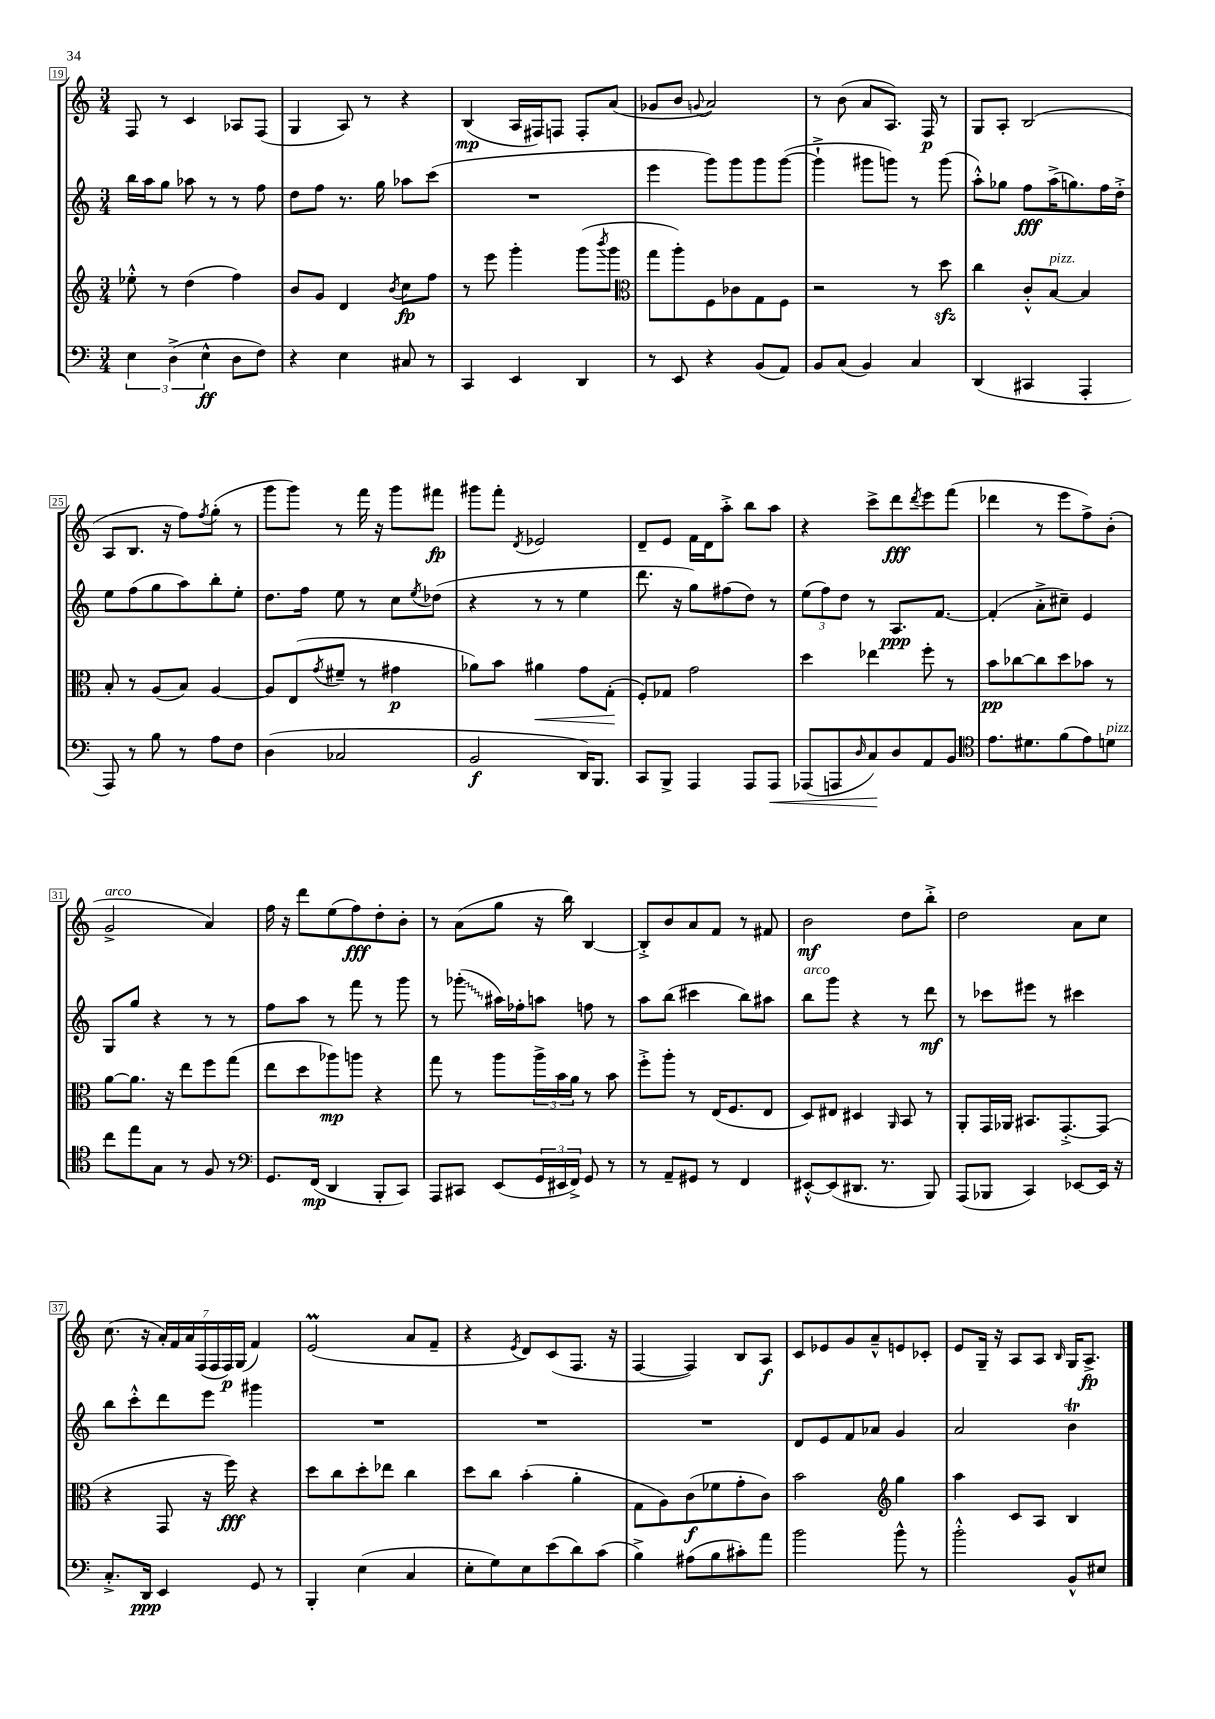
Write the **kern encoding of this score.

**kern	**kern	**kern	**kern
*staff4	*staff3	*staff2	*staff1
*clefF4	*clefG2	*clefG2	*clefG2
*k[]	*k[]	*k[]	*k[]
*M3/4	*M3/4	*M3/4	*M3/4
6E	8ee-'^^	16bb	8F
.	.	16aa	.
.	8r	8gg	8r
(6D^	.	.	.
.	(4dd	8aa-	4c
6E^^	.	.	.
.	.	8r	.
8D	4ff)	8r	8A-
8F)	.	8ff	(8F
=	=	=	=
4r	8b	8dd	4G
.	8g	8ff	.
4E	4d	8.r	8A)
.	.	.	8r
.	.	16gg	.
.	8qb	.	.
8C#	8cc	8aa-	4r
8r	8ff	(8ccc	.
=	=	=	=
4CC	8r	2.r	(4B
.	8eee	.	.
4EE	4ggg'	.	16A
.	.	.	16F#)
.	.	.	8F
4DD	(8ggg	.	8F'
.	8qbbb	.	.
.	8ggg	.	(8a
=	=	=	=
*	*clefC3	*	*
8r	8gg	4eee	8g-
8EE	8aa')	.	8b
.	.	.	8qqg
4r	8F	8ggg)	2a)
.	8c-	8ggg	.
(8BB	8G	8ggg	.
8AA)	8F	([8ggg	.
=	=	=	=
8BB	2r	4ggg`^]	8r
(8C	.	.	(8b
4BB)	.	8ggg#	8a
.	.	8ggg)	8.A)
4C	8r	8r	.
.	.	.	16F
.	8dd	(8ggg	8r
=	=	=	=
(4DD	4cc	8aa'^^)	8G
.	.	8gg-	8A'
4CC#	8c'^^	8ff	(2B
.	[8B	(16aa^	.
.	.	8.gg)	.
4AAA'	4B]	.	.
.	.	16ff	.
.	.	16dd'^	.
=	=	=	=
8AAA)	8B'	8ee	8A
8r	8r	(8ff	8.B
8B	(8A	8gg	.
.	.	.	16r
8r	8B)	8aa)	8ff)
.	.	.	8qff
8A	[4A	8bb'	(8gg'
8F	.	8ee'	8r
=	=	=	=
(4D	8A]	8.dd	8ggg
.	(8E	.	8ggg)
.	.	16ff	.
.	8qg	.	.
2C-	8f#~	8ee	8r
.	8r	8r	16fff
.	.	.	16r
.	4g#	8cc	8ggg
.	.	8qee	.
.	.	(8dd-	8fff#
=	=	=	=
2BB	8a-)	4r	8ggg#
.	8b	.	8fff'
.	.	.	8qd
.	4a#	8r	2e-
.	.	8r	.
16DD)	8g	4ee	.
8.BBB	.	.	.
.	(8G'	.	.
=	=	=	=
8CC	8F')	8.ddd	8d~
8BBB^	8G-	.	8e
.	.	16r	.
4AAA	2g	8gg)	16f
.	.	.	16d
.	.	(8ff#	8aa'^
8AAA	.	8dd)	8bb
8AAA	.	8r	8aa
=	=	=	=
(8AAA-	4dd	(12ee	4r
.	.	12ff)	.
8AAA	.	.	.
.	.	12dd	.
16qqD	.	.	.
8C)	4ee-	8r	8ccc^
8D	.	8.A	8ddd
.	.	.	8qddd
8AA	8ff'	.	8eee
.	.	[8.f	.
8BB	8r	.	(8fff
=	=	=	=
*clefC4	*	*	*
8.e	8b	(4f']	4ddd-
.	[8cc-	.	.
8.d#	.	.	.
.	8cc-]	8a'^	8r
(8f	8dd	8cc#~)	8eee
8e)	8b-	4e	8ff^)
8d	8r	.	(8b'
=	=	=	=
8cc	[8a	8G	2g^
8ee	8.a]	8gg	.
8G	.	4r	.
.	16r	.	.
8r	8ee	.	.
8F	8ff	8r	4a)
8r	(8gg	8r	.
=	=	=	=
*clefF4	*	*	*
8.GG	8ee	8ff	16ff
.	.	.	16r
.	8dd	8aa	8ddd
(16FF	.	.	.
4DD	8aa-)	8r	(8ee
.	8aa	8fff	8ff)
8BBB'	4r	8r	8dd'
8CC)	.	8ggg	8b'
=	=	=	=
8AAA	8gg	8r	8r
8CC#	8r	(8ggg-'	(8a
(8EE	8aa	16aa#)	8gg
.	.	16ff-'	.
24GG	24aa^	8aa	16r
24EE#	24b	.	.
.	.	.	16bb)
24FF^)	24a	.	.
8GG	8r	8ff	[4B
8r	8b	8r	.
=	=	=	=
8r	8ff'^	8aa	8B'^]
8AA~	8aa'	(8bb	8b
8GG#	8r	4ccc#	8a
8r	(16E	.	8f
.	8.F	.	.
4FF	.	8bb)	8r
.	8E	8aa#	8f#
=	=	=	=
[8EE#'^^	8D)	8bb	2b
(8EE#]	8E#	8ggg	.
8.DD#	4D#	4r	.
8.r	.	.	.
.	16qqAA	.	.
.	8BB	8r	8dd
8BBB)	8r	8ddd	8bb'^
=	=	=	=
(8AAA	8AA'	8r	2dd
8BBB-	16GG	8ccc-	.
.	16AA-	.	.
4CC)	8.BB#	8eee#	.
.	.	8r	.
.	[8.GG'^	.	.
[8EE-	.	4ccc#	8a
16EE-]	(8GG]	.	8cc
16r	.	.	.
=	=	=	=
8.C'^	4r	8bb	(8.cc
.	.	8ccc'^^	.
16DD	.	.	16r
4EE	8GG	8ddd	28a')
.	.	.	28f
.	.	.	28a
.	.	.	(28F
.	16r	8eee	.
.	.	.	28F
.	.	.	28F)
.	16ff)	.	.
.	.	.	(28G
8GG	4r	4ggg#	4f)
8r	.	.	.
=	=	=	=
4BBB'	8dd	2.r	(2e
.	8cc	.	.
(4E	8dd'	.	.
.	8ee-	.	.
4C	4cc	.	8a
.	.	.	8f~
=	=	=	=
8E'	8dd	2.r	4r
8G)	8cc	.	.
.	.	.	8qe
8E	(4b'	.	8d)
(8e	.	.	(8c
8d)	4a'	.	8.F
(8c	.	.	.
.	.	.	16r
=	=	=	=
4B^)	8G	2.r	[4F
.	8A)	.	.
(8A#	(8c	.	4F])
8B	8f-	.	.
8c#')	8g'	.	8B
8a	8c)	.	8A
=	=	=	=
2b	2b	8d	8c
.	.	8e	8e-
.	.	8f	8g
.	.	8a-	8a~^^
*	*clefG2	*	*
8b^^	4gg	4g	8e
8r	.	.	8c-'
=	=	=	=
2b'^^	4aa	2a	8e
.	.	.	16G~
.	.	.	16r
.	8c	.	8A
.	8A	.	8A
.	.	.	16qqB
8BB^^	4B	4b	16G
.	.	.	8.A^
8E#	.	.	.
==	==	==	==
*-	*-	*-	*-
